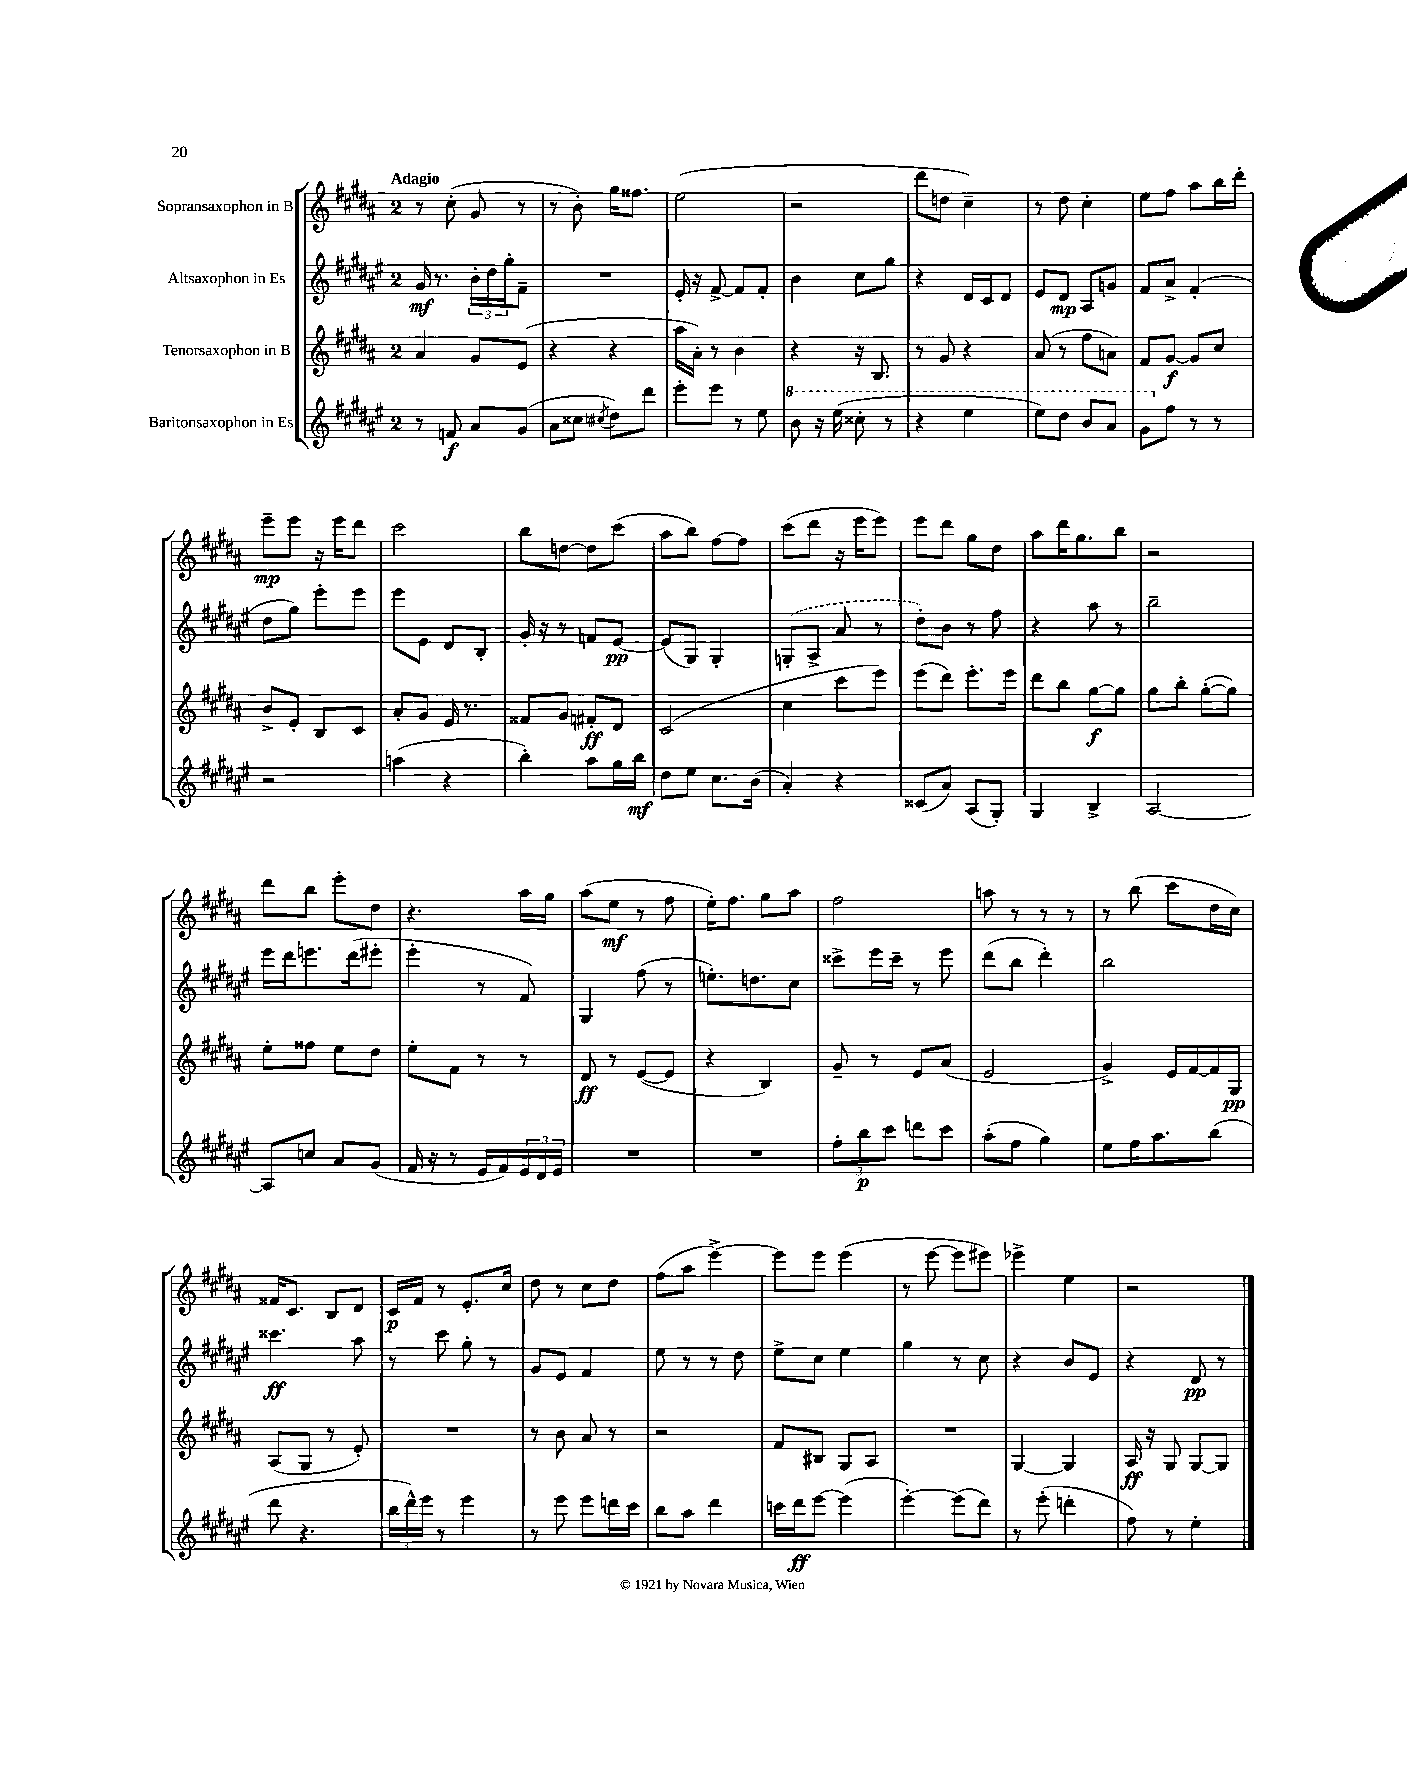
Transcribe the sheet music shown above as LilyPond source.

<<
\new StaffGroup <<
\new Staff = "s0" \with { instrumentName = "Sopransaxophon in B" } {
    \clef treble \key b \major \once \override Staff.TimeSignature.style = #'single-digit \time 2/4 \tempo "Adagio"
    r8 cis''8-.( gis'8 r8 |
    r8 b'8-.) gis''16 fisis''8. |
    e''2( |
    r2 |
    dis'''8 d''8 cis''4--) |
    r8 dis''8 cis''4-. |
    e''8 fis''8 ais''8 b''16 dis'''16-. |
    e'''8--\mp e'''8 r16 e'''16 dis'''8 |
    cis'''2 |
    b''8 d''8~ d''8 cis'''8( |
    ais''8 b''8) fis''8~ fis''8 |
    cis'''8( dis'''8 r16 e'''16 e'''8) |
    e'''8 dis'''8 gis''8 dis''8 |
    ais''8 dis'''16 gis''8. b''8 |
    r2 |
    dis'''8 b''8 e'''8-. dis''8 |
    r4. ais''16 gis''16 |
    ais''8( e''8\mf r8 fis''8 |
    e''16-.) fis''8. gis''8 ais''8 |
    fis''2 |
    a''8 r8 r8 r8 |
    r8 b''8( cis'''8 dis''16 cis''16) |
    fisis'16 cis'8. b8 dis'8 |
    cis'16\p fis'16 r8 e'8.-. cis''16 |
    dis''8 r8 cis''8 dis''8 |
    fis''8( ais''8 e'''4~->) |
    e'''8 e'''8 e'''4( |
    r8 e'''8~ e'''8 eis'''8) |
    ees'''4-> e''4 |
    r2 \bar "|." |
}
\new Staff = "s1" \with { instrumentName = "Altsaxophon in Es" } {
    \clef treble \key fis \major \once \override Staff.TimeSignature.style = #'single-digit \time 2/4
    gis'16\mf r8. \tuplet 3/2 { b'16-. dis''16 gis''16-. } fis'8-- |
    R2 |
    eis'16-. r16 fis'8~-> fis'8 fis'8-. |
    b'4 cis''8 gis''8 |
    r4 dis'16 cis'16 dis'8 |
    eis'8 dis'8\mp ais8 g'8 |
    fis'8 ais'8-> fis'4-.( |
    dis''8 gis''8) eis'''8-. eis'''8 |
    eis'''8 eis'8 dis'8 b8-. |
    gis'16-. r16 r8 f'8 eis'8~\pp |
    eis'8( gis8) gis4-. |
    \once \slurDashed g8-.( ais8-> ais'8 r8 |
    dis''8-.) b'8 r8 fis''8 |
    r4 ais''8 r8 |
    b''2-- |
    eis'''16 dis'''16 e'''8. dis'''16( eis'''8-. |
    eis'''4-. r8 fis'8) |
    gis4 fis''8( r8 |
    e''8.-.) d''8. cis''8 |
    cisis'''8-> eis'''16 cisis'''16-- r8 eis'''8 |
    dis'''8( b''8 dis'''4-.) |
    b''2 |
    cisis'''4.\ff ais''8 |
    r8 cis'''8 gis''8-. r8 |
    gis'8 eis'8 fis'4 |
    eis''8 r8 r8 dis''8 |
    eis''8-> cis''8 eis''4 |
    gis''4 r8 cis''8 |
    r4 b'8 eis'8 |
    r4 dis'8\pp r8 \bar "|." |
}
\new Staff = "s2" \with { instrumentName = "Tenorsaxophon in B" } {
    \clef treble \key b \major \once \override Staff.TimeSignature.style = #'single-digit \time 2/4
    ais'4 gis'8 e'8( |
    r4 r4 |
    ais''16 ais'16-.) r8 b'4 |
    r4 r16 b8. |
    r8 gis'8 r4 |
    ais'8( r8 fis''8 a'8) |
    fis'8 gis'8~\f gis'8 cis''8 |
    b'8-> e'8-. b8 cis'8 |
    ais'8-. gis'8 e'16 r8. |
    fisis'8 gis'8 fis'8-.\ff dis'8 |
    cis'2( |
    cis''4 cis'''8 e'''8) |
    e'''8( dis'''8) e'''8.-. e'''16 |
    dis'''8 b''8 gis''8~\f gis''8 |
    gis''8 b''8-. gis''8~-.( gis''8) |
    e''8-. fisis''8 e''8 dis''8 |
    e''8-. fis'8 r8 r8 |
    dis'8\ff r8 e'8~( e'8 |
    r4 b4) |
    gis'8-- r8 e'8 ais'8( |
    e'2 |
    gis'4->) e'16 fis'16~ fis'16 gis16\pp |
    ais8( gis8 r8 e'8-.) |
    R2 |
    r8 b'8 ais'8 r8 |
    r2 |
    fis'8 bis8 gis8 ais8 |
    R2 |
    gis4~ gis4 |
    ais16\ff r16 gis8 gis8~ gis8 \bar "|." |
}
\new Staff = "s3" \with { instrumentName = "Baritonsaxophon in Es" } {
    \clef treble \key fis \major \once \override Staff.TimeSignature.style = #'single-digit \time 2/4
    r8 f'8\f ais'8 gis'8( |
    ais'8 cisis''8 \acciaccatura { cis''8 } dis''8) dis'''8 |
    eis'''8-. eis'''8 r8 eis''8 |
    \ottava #1 b''8 r16 eis'''16( cisis'''8-. r8 |
    r4 eis'''4 |
    eis'''8) dis'''8 b''8 ais''8 |
    gis''8 \ottava #0 fis''8 r8 r8 |
    r2 |
    a''4( r4 |
    b''4-.) ais''8 gis''16 b''16\mf |
    dis''8 eis''8 cis''8. b'16( |
    ais'4-.) r4 |
    cisis'8( ais'8) ais8( gis8-.) |
    gis4 b4-> |
    ais2~ |
    ais8 c''8 ais'8 gis'8( |
    fis'16 r16 r8 eis'16 fis'16) \tuplet 3/2 { eis'16 dis'16 eis'16 } |
    R2 |
    R2 |
    \tuplet 3/2 { fis''8-. b''8\p cis'''8 } d'''8 cis'''8 |
    ais''8-.( fis''8 gis''4) |
    eis''8 fis''16 ais''8. b''8( |
    dis'''8 r4. |
    \tuplet 3/2 { b''16 dis'''16-^) eis'''16 } r8 eis'''4 |
    r8 eis'''8 eis'''8 d'''16 cis'''16 |
    b''8 ais''8 dis'''4 |
    c'''16 dis'''16\ff eis'''8~ eis'''4( |
    eis'''4~-.) eis'''8( dis'''8) |
    r8 eis'''8-.( d'''4-. |
    fis''8) r8 eis''4-. \bar "|." |
}
>>
>>
\layout { \context { \Score \remove "Bar_number_engraver" } }
